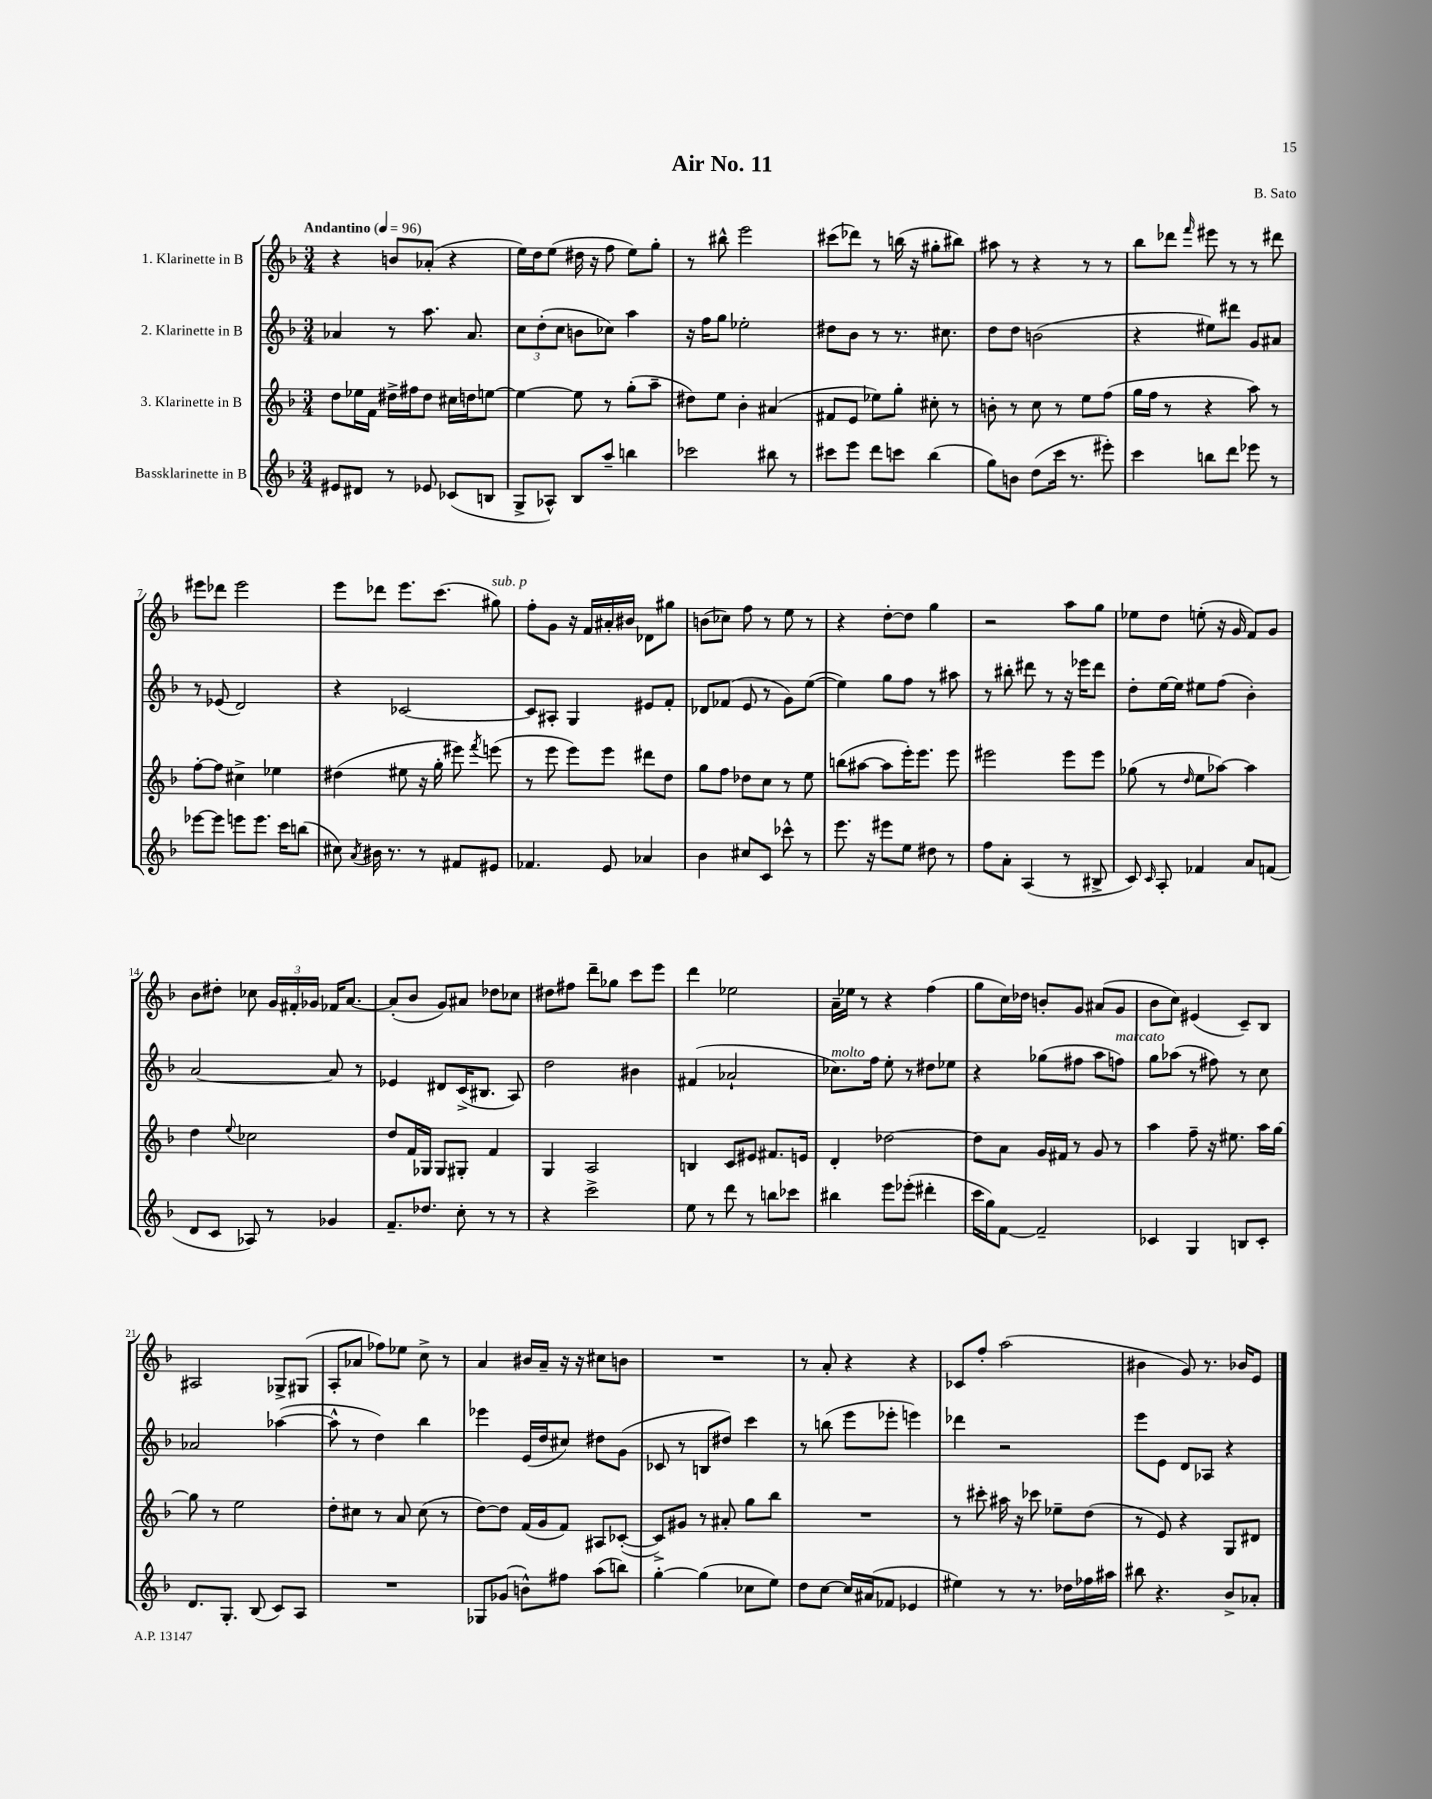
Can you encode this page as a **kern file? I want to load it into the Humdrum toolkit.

**kern	**kern	**kern	**kern
*staff4	*staff3	*staff2	*staff1
*clefG2	*clefG2	*clefG2	*clefG2
*k[b-]	*k[b-]	*k[b-]	*k[b-]
*M3/4	*M3/4	*M3/4	*M3/4
*MM96	*MM96	*MM96	*MM96
8e#	8dd	4a-	4r
8d#	16ee-	.	.
.	16f	.	.
8r	16dd#^	8r	8b
.	16ff#	.	.
8e-	8dd#	8.aa	(8a-'
(8c-	16cc#	.	4r
.	16dd	8.a-	.
8B	[8ee	.	.
=	=	=	=
8G^	4ee_	12cc	16ee)
.	.	.	16dd
.	.	(12dd'	.
8A-^^)	.	.	(8ee
.	.	12cc	.
8B-	8ee]	8b	16dd#
.	.	.	16r
8aa~	8r	8cc-)	8ff
4bb	(8gg'	4aa	8ee)
.	8aa~	.	8gg'
=	=	=	=
2ccc-	8dd#)	16r	8r
.	.	16ff	.
.	8ee	8gg	8bb#^^
.	4b-'	2ee-'	2eee
8bb#	(4a#	.	.
8r	.	.	.
=	=	=	=
8ccc#	8f#	8dd#	(8ccc#
8eee	8e	8b-	8ddd-)
8ddd	8ee-)	8r	8r
8ccc	8gg'	8.r	(16bb
.	.	.	16r
(4bb-	8cc#'	.	8gg#'
.	.	8.cc#	.
.	8r	.	8bb#)
=	=	=	=
8gg)	8b'	8dd	8aa#
8b	8r	8dd	8r
(8dd	8cc	(2b	4r
16ccc	8r	.	.
8.r	.	.	.
.	8ee	.	8r
8eee#')	(8ff	.	8r
=	=	=	=
4ccc	16gg	4r	8bb-
.	16ff	.	.
.	8r	.	8ddd-
.	.	.	16qqfff
8bb	4r	8ee#)	8eee#
8ddd	.	8ddd#	8r
8eee-	8aa)	8g	8r
8r	8r	8a#	8ddd#
=	=	=	=
[8eee-	[8ff'	8r	8eee#
8eee-]	8ff]	(8e-	8ddd-
8eee	4cc#^	2d)	2eee#
8.eee	.	.	.
.	4ee-	.	.
16ccc	.	.	.
(8bb	.	.	.
=	=	=	=
8cc#)	(4dd#	4r	8eee
8qa	.	.	.
16b#	.	.	8ddd-
8.r	.	.	.
.	8ee#	[2c-	8.eee
8r	16r	.	.
.	16gg'	.	(8.ccc
8f#	8eee#)	.	.
.	8qfff	.	.
8e#	(8eee	.	8gg#)
=	=	=	=
4.f-	8r	8c-]	8ff'
.	8eee	8A#'	8g
.	8eee)	4G	16r
.	.	.	16f
8e	8eee	.	16a#'
.	.	.	16b#
4a-	8ddd#	8e#	8d-
.	8dd	8f'	8gg#
=	=	=	=
4b-	8gg	8d-	(8b
.	8ff	(8f-	8cc-)
8cc#	8dd-	8e	8ff
8c	8cc	8r	8r
8ccc-^^	8r	8g)	8ee
8r	8ee	([8ee	8r
=	=	=	=
8.eee	(8bb	4ee])	4r
.	[8aa#	.	.
16r	.	.	.
8eee#	8aa#]	8gg	[8dd'
8ee	16eee')	8ff	8dd]
.	8.eee	.	.
8dd#	.	8r	4gg
8r	8eee	8aa#	.
=	=	=	=
8ff	2eee#	8r	2r
8a'	.	8bb#'	.
(4A	.	8ddd#	.
.	.	8r	.
8r	8eee#	16r	8aa
.	.	16eee-	.
8B#^	8eee#	8ddd#	8gg
=	=	=	=
8c)	(8gg-	8dd'	8ee-
16qqc	.	.	.
8A'	8r	[16ee	8dd
.	.	16ee]	.
.	16qqdd	.	.
4f-	8ee	8ee#	(8ee'
.	[8aa-)	(8ff	16r
.	.	.	16g
8a	4aa-]	4b-')	8f)
(8f	.	.	8g
=	=	=	=
8d	4dd	[2a	8b-
8c	.	.	8dd#'
.	8qqee	.	.
8A-)	2cc-	.	8cc-
8r	.	.	24g
.	.	.	24f#'
.	.	.	24g-
4g-	.	8a]	16f-
.	.	.	[8.a
.	.	8r	.
=	=	=	=
8.f~	8dd	4e-	(8a']
.	16f	.	8b-
8.dd-	16G-	.	.
.	8G-	8d#	8g)
8cc'	8G#'	(16c^	8a#
.	.	8.B#	.
8r	4f	.	8dd-
8r	.	8A)	8cc-
=	=	=	=
4r	4G	2dd	8dd#
.	.	.	8ff#
2ccc^	2A	.	8ddd~
.	.	.	8gg-
.	.	4b#	8ccc
.	.	.	8eee
=	=	=	=
8ee	4B	(4f#	4ddd
8r	.	.	.
8ddd	8c	2a-`	2ee-
8r	8e#	.	.
8bb	8.f#	.	.
8ccc-	.	.	.
.	16e	.	.
=	=	=	=
4bb#	4d'	8.cc-)	16a~
.	.	.	16ee-
.	.	.	8r
.	.	16ff	.
8eee	[2dd-	8ee'	4r
(8eee-'	.	8r	.
4ddd#'	.	8dd#	(4ff
.	.	8ee-	.
=	=	=	=
16ccc	8dd-]	4r	8gg
16gg)	.	.	.
[8f	8a	.	16cc)
.	.	.	16dd-
2f~]	16g	(8gg-	8b'
.	16f#	.	.
.	8r	8ff#	8g
.	8g	8aa	(8a#
.	8r	8ff)	8g
=	=	=	=
4c-	4aa	8gg	8b-
.	.	(8aa-	8cc)
4G	8ff~	8r	(4e#
.	16r	8ff#)	.
.	8.ee#	.	.
8B	.	8r	8c~)
8c-'	16aa	8cc	8B-
.	[16gg	.	.
=	=	=	=
8.d	8gg]	2a-	2A#
.	8r	.	.
8.G'	.	.	.
.	2ee	.	.
(8B-	.	.	.
8c)	.	([4aa-	8G-^
8A	.	.	(8G#
=	=	=	=
2.r	8dd'	8aa-^^]	8A'
.	8cc#	8r	8a-
.	8r	4dd)	8ff-)
.	8a	.	8ee-
.	(8cc#	4bb-	8cc^
.	8r	.	8r
=	=	=	=
8G-	[8dd)	4eee-	4a
(8g-	8dd]	.	.
8b^^)	(16f	(16e	16b#
.	16g	16dd	16a~
8ff#	8f)	8cc#)	16r
.	.	.	16r
(8aa	8A#	8dd#	8cc#
8bb)	([8c-'	(8g	8b
=	=	=	=
[4gg'	8c-^])	8c-	2.r
.	8g#	8r	.
(4gg]	8r	8B	.
.	8a#'	8dd#)	.
8cc-	8gg	4ccc	.
8ee)	8bb-	.	.
=	=	=	=
8dd	2.r	8r	8r
[8cc	.	(8bb	8a'
16cc]	.	8eee	4r
(16a#	.	.	.
8f-	.	8eee-'	.
4e-	.	4eee)	4r
=	=	=	=
4ee#)	8r	4ddd-	8c-
.	8ccc#'	.	8ff'
8r	16aa#	2r	(2aa
.	16r	.	.
8.r	8ccc-	.	.
.	8ee-~	.	.
16dd-	.	.	.
16ff-	(8dd	.	.
16aa#	.	.	.
=	=	=	=
8bb#	8r	8eee	4b#
4.r	8e)	8e	.
.	4r	8d	8g)
.	.	8A-	8.r
8b-^	8G	4r	.
.	.	.	16b-
8a-'	8d#	.	8e
==	==	==	==
*-	*-	*-	*-
